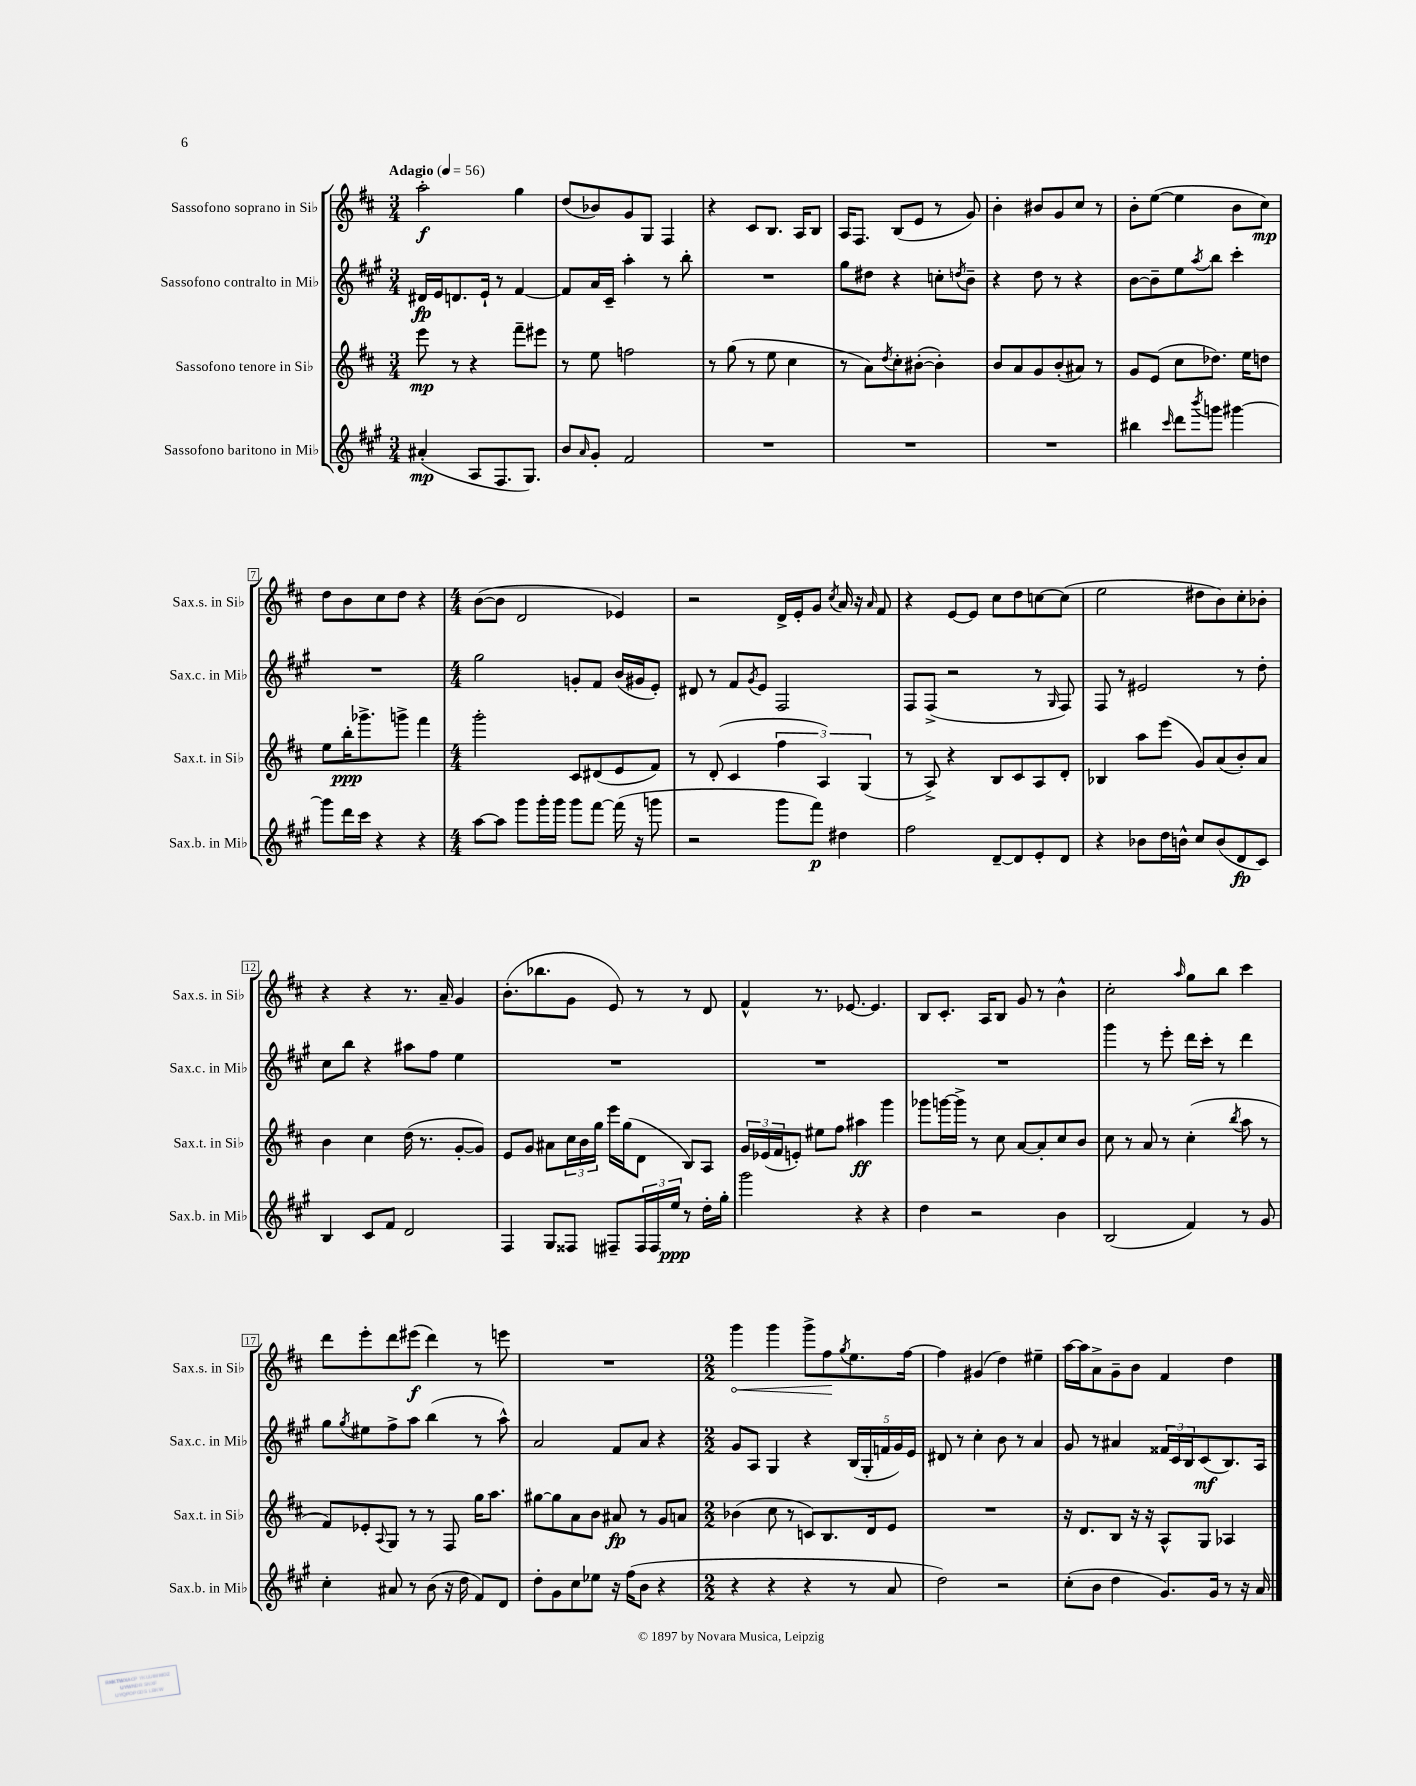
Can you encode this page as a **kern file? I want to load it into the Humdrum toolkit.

**kern	**kern	**kern	**kern
*staff4	*staff3	*staff2	*staff1
*clefG2	*clefG2	*clefG2	*clefG2
*k[f#c#g#]	*k[f#c#]	*k[f#c#g#]	*k[f#c#]
*M3/4	*M3/4	*M3/4	*M3/4
*MM56	*MM56	*MM56	*MM56
(4a#'	8eee	16d#	2aa'
.	.	16e	.
.	8r	8.d	.
8A	4r	.	.
.	.	16e`	.
8.F#	.	8r	.
.	8fff#~	[4f#	4gg
8.G#)	.	.	.
.	8eee#	.	.
=	=	=	=
8b	8r	8f#]	(8dd
16qqa	.	.	.
8g#'	8ee	16a	8b-)
.	.	16c#~	.
2f#	2ff	4aa'	8g
.	.	.	8G
.	.	8r	4F#
.	.	8bb'	.
=	=	=	=
2.r	8r	2.r	4r
.	(8gg	.	.
.	8r	.	8c#
.	8ee	.	8.B
.	4cc#	.	.
.	.	.	16A
.	.	.	8B
=	=	=	=
2.r	8r	8gg#	16A
.	.	.	8.F#
.	8a)	8dd#	.
.	8qdd	.	.
.	8cc#'	4r	(8B
.	([8b#'	.	8e
.	4b#'])	8cc'	8r
.	.	8qdd	.
.	.	8b~	8g)
=	=	=	=
2.r	8b	4r	4b'
.	8a	.	.
.	8g	8dd	8b#
.	(8b'	8r	8g
.	8a#)	4r	8cc#
.	8r	.	8r
=	=	=	=
4bb#	8g	[8b	8b'
.	(8e	8b~]	([8ee
16qqccc#	.	.	.
8ddd	8cc#	8ee	4ee]
8qbbb	.	8qaa	.
8ggg	8.dd-)	8bb	.
[4ggg#	.	4ccc#'	8b
.	16ee	.	.
.	8dd	.	8cc#)
=	=	=	=
8ggg#]	8ee	2.r	8dd
16ddd	16bb'	.	8b
16ccc#	8.ggg-^	.	.
4r	.	.	8cc#
.	8ggg^	.	8dd
4r	4fff#	.	4r
=	=	=	=
*M4/4	*M4/4	*M4/4	*M4/4
[8aa	2ggg'	2gg#	([8b
8aa]	.	.	8b]
8ggg#	.	.	2d
16ggg#'	.	.	.
16ggg#	.	.	.
8ggg#	8c#	8g'	.
[8fff#	(8d#	8f#	.
(16fff#]	8e	(16b	4e-)
16r	.	16g#	.
8ggg	8f#)	8e')	.
=	=	=	=
2r	8r	8d#	2r
.	(8d'	8r	.
.	4c#	8f#	.
.	.	8qg#	.
.	.	8e	.
8ggg#	6ff#	2F#	16d^
.	.	.	16e'
8fff#)	.	.	8g
.	6A)	.	.
.	.	.	8qcc#
4dd#	.	.	16a
.	.	.	16r
.	(6G	.	.
.	.	.	16qqa
.	.	.	8f#
=	=	=	=
2ff#	8r	8F#	4r
.	8A^)	(8F#^	.
.	4r	2r	[8e
.	.	.	8e]
[8d~	8B	.	8cc#
8d]	8c#	.	8dd
8e'	8A	8r	[8cc
.	.	16qqG#	.
8d	8d'	8F#)	(8cc]
=	=	=	=
4r	4B-	8F#	2ee
.	.	8r	.
8b-	8aa	2e#	.
16dd	(8eee	.	.
16b^^	.	.	.
8cc#	8g)	.	8dd#
(8b	(8a	.	8b)
8d	8b')	8r	8cc#'
8c#)	8a	8dd'	8b-'
=	=	=	=
4B	4b	8cc#	4r
.	.	8bb	.
8c#	4cc#	4r	4r
8f#	.	.	.
2d	(16dd	8aa#	8.r
.	8.r	.	.
.	.	8ff#	.
.	.	.	16a~
.	[8g'	4ee	4g
.	8g])	.	.
=	=	=	=
4F#	8e	1r	(8.b'
.	8g	.	.
.	.	.	8.bb-
8G#	8a#	.	.
8F##	24cc#	.	8g
.	24b	.	.
.	24gg	.	.
8F#~	16eee	.	8e)
.	(16gg	.	.
24F#	8d	.	8r
24F#	.	.	.
24ee	.	.	.
8r	8B)	.	8r
16dd'	8A	.	8d
16gg#'	.	.	.
=	=	=	=
2ggg#	24g	1r	4f#^^
.	(24e-	.	.
.	24f#	.	.
.	8e')	.	.
.	8ee#	.	8.r
.	8ff#	.	.
.	.	.	[8.e-
4r	4aa#	.	.
.	.	.	4.e-]
4r	4ggg	.	.
=	=	=	=
4dd	8ggg-	1r	8B
.	[16ggg	.	8.c#'
.	16ggg^]	.	.
2r	8r	.	.
.	.	.	16A
.	8cc#	.	8B
.	[8a	.	8g
.	8a']	.	8r
4b	8cc#	.	4b^^
.	8b	.	.
=	=	=	=
(2B	8cc#	4ggg#	2cc#'
.	8r	.	.
.	8a	8r	.
.	8r	8eee'	.
.	.	.	16qqaa
4f#)	(4cc#'	16ddd	8gg
.	.	16ccc#'	.
.	.	8r	8bb
.	8qbb	.	.
8r	8aa	4ddd	4ccc#
8g#	8r	.	.
=	=	=	=
4cc#'	8f#)	8gg#	8ddd
.	.	8qgg#	.
.	8e-'	8ee#	8eee'
.	8qqA	.	.
8a#	8G	8ff#^	8ddd
8r	8r	8aa	(8eee#
(8b	8r	(4bb	4ddd)
16r	8F#	.	.
16dd	.	.	.
8f#)	16gg	8r	8r
.	8.aa	.	.
8d	.	8aa^^)	8eee
=	=	=	=
8dd'	[8gg#	2a	1r
8g#	8gg#]	.	.
8cc#	8a	.	.
8ee-	8b	.	.
16r	8a#	8f#	.
(16ff#	.	.	.
8b	8r	8a	.
4r	8g	4r	.
.	8a	.	.
=	=	=	=
*M2/2	*M2/2	*M2/2	*M2/2
4r	(4b-	8g#	4ggg
.	.	8A	.
4r	8cc#	4G#	4ggg
.	8r	.	.
4r	8c)	4r	8ggg^
.	8.B	.	8ff#
.	.	.	8qgg
8r	.	(20B	8.ee
.	.	20G#'	.
.	16d	.	.
.	.	20f	.
8a	8e	.	.
.	.	20g#)	.
.	.	.	[16ff#
.	.	20e	.
=	=	=	=
2dd)	1r	8d#	4ff#]
.	.	8r	.
.	.	4cc#'	(4g#
2r	.	8b	4dd)
.	.	8r	.
.	.	4a	4ee#~
=	=	=	=
(8cc#'	16r	8g#	[16aa
.	8.d	.	16aa]
8b	.	8r	8a^
4dd	8B	4a#	8g~
.	16r	.	8b
.	16r	.	.
8.g#)	8A^^	24f##	4f#
.	.	24c#	.
.	.	24B	.
.	8G	(8c#	.
16g#	.	.	.
8r	4A-	8.B)	4dd
16r	.	.	.
16a	.	16A	.
==	==	==	==
*-	*-	*-	*-
